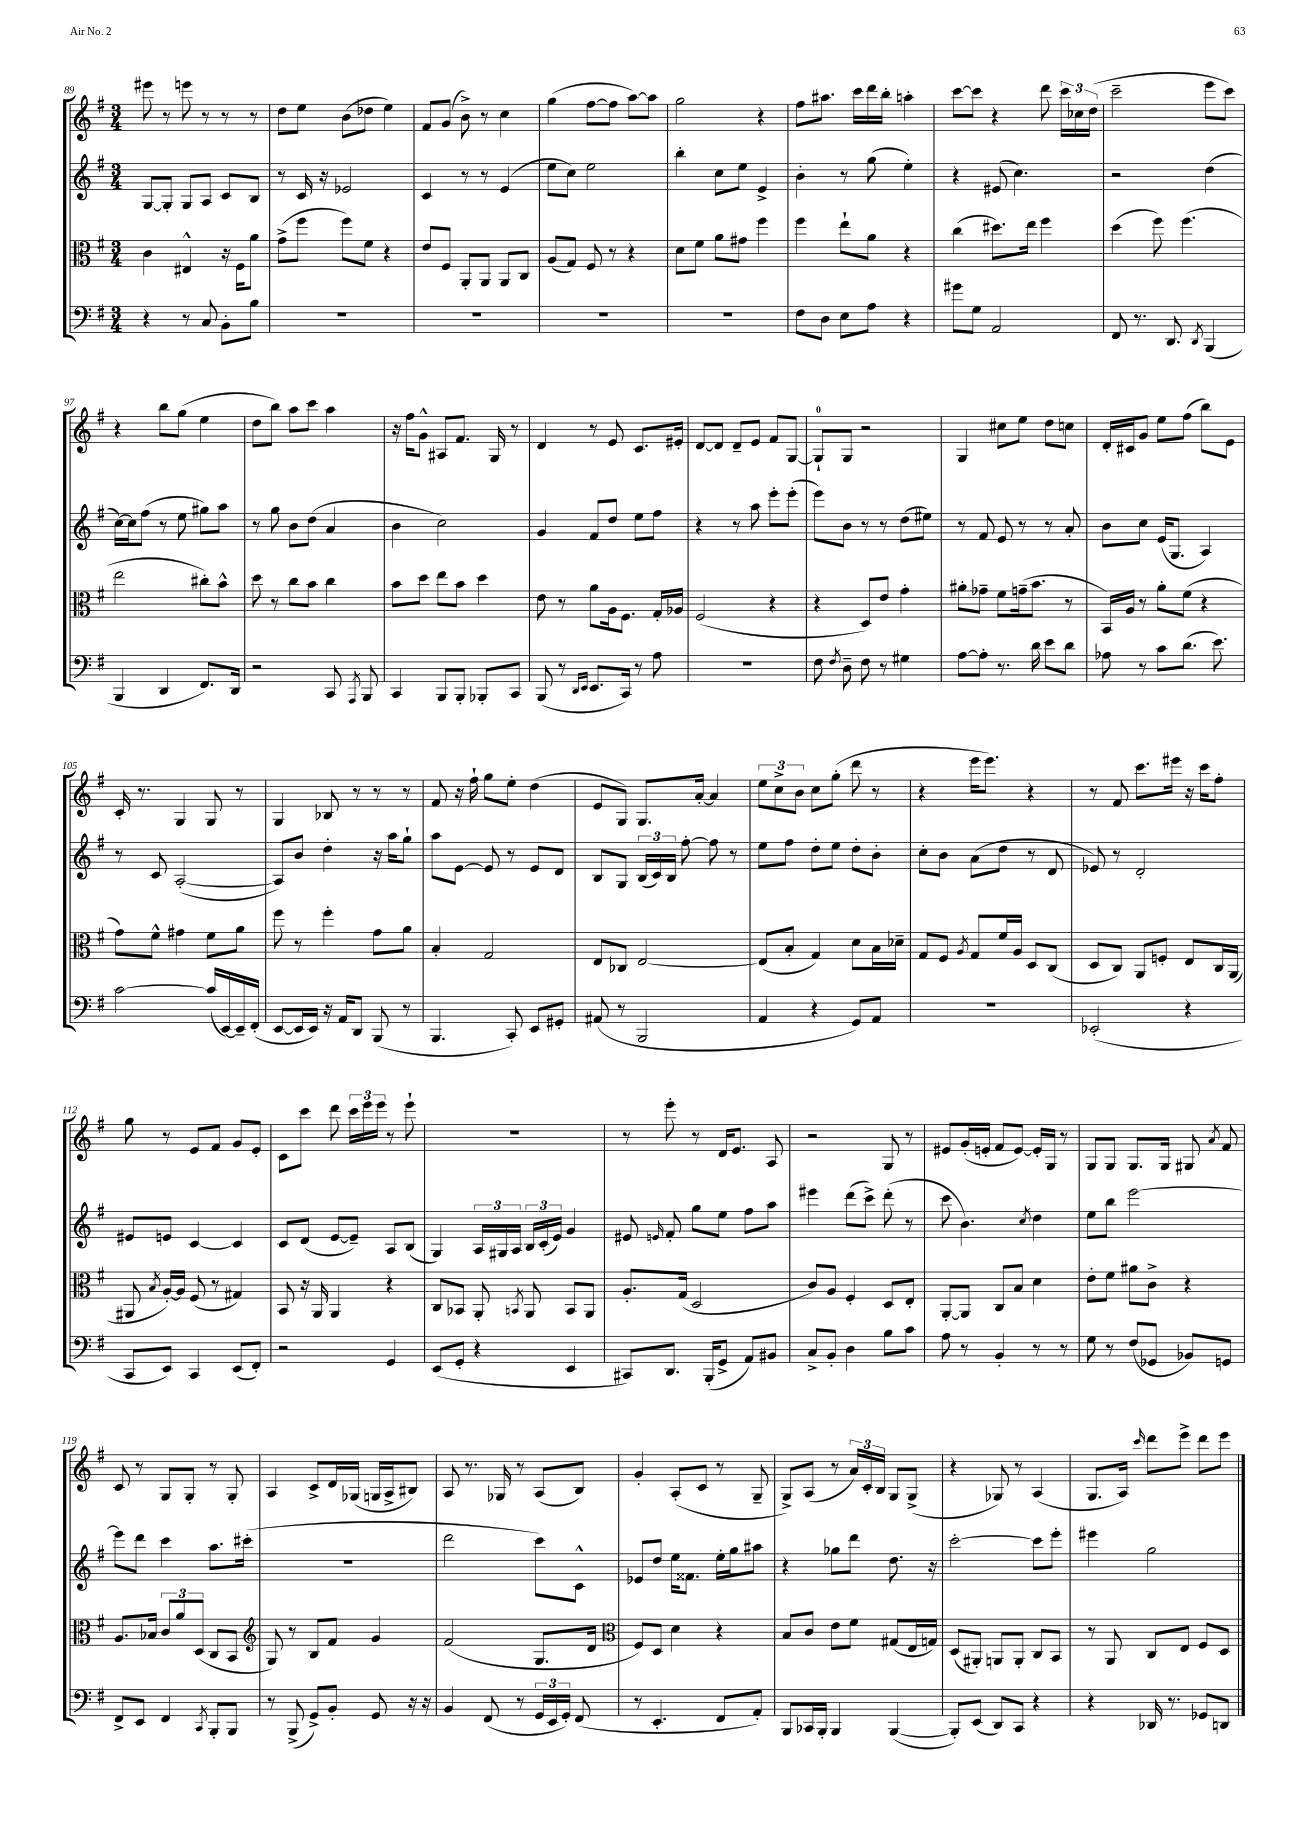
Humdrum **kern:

**kern	**kern	**kern	**kern
*part4	*part3	*part2	*part1
*staff4	*staff3	*staff2	*staff1
*clefF4	*clefC3	*clefG2	*clefG2
*k[f#]	*k[f#]	*k[f#]	*k[f#]
*M3/4	*M3/4	*M3/4	*M3/4
=89	=89	=89	=89
4r	4c\	[8G/L	8eee#X\
.	.	8G'/J]	8r
8r	4E#X^^/	8G/L	8eeen\
8C/	.	8A/J	8r
8BB'\L	16r	8c/L	8r
.	16F#\KL	.	.
8B\J	8a\J	8B/J	8r
=90	=90	=90	=90
2.r	(8g^\L	8r	8dd\L
.	8ff#\J	16c/	8ee\J
.	.	16r	.
.	8ff#\L)	2e-X/	(8b\L
.	8f#\J	.	8dd-X\J
.	4r	.	4ee\)
=91	=91	=91	=91
2.r	8e/L	4c/	8f#/L
.	8F#/J	.	(8g/J
.	8AA'/L	8r	8b^\)
.	8AA/J	8r	8r
.	8AA/L	(4e/	4cc\
.	8C/J	.	.
=92	=92	=92	=92
2.r	(8A/L	8ee\L	(4gg\
.	8G/J)	8cc\J)	.
.	8F#/	2ee\	[8ff#\L
.	8r	.	8ff#\J]
.	4r	.	[8aa\L)
.	.	.	8aa\J]
=93	=93	=93	=93
2.r	8d\L	4bb'\	2gg\
.	8f#\J	.	.
.	8a\L	8cc\L	.
.	8g#X\J	8ee\J	.
.	4ff#\	4e^/	4r
=94	=94	=94	=94
8F#\L	4ff#\	4b'\	8ff#\L
8D\J	.	.	8.aa#X\J
8E\L	8ee`\L	8r	.
.	.	.	16ccc\LL
8A\J	8a\J	(8gg\	16ddd\
.	.	.	16bb'\JJ
4r	4r	4ee'\)	4aan'\
=95	=95	=95	=95
8g#X\L	(4cc\	4r	[8ccc\L
8G\J	.	.	8ccc\J]
2AA/	8.dd#X\L)	(8e#X/	4r
.	.	4.cc\)	.
.	16ee\Jk	.	.
.	4ff#\	.	8ddd\
.	.	.	24ccc\LL
.	.	.	24cc-X\
.	.	.	(24dd\JJ
=96	=96	=96	=96
8FF#/	(4dd\	2r	2ccc~\
8.r	.	.	.
.	8ff#\)	.	.
8.DD/	.	.	.
.	(4.ff#\	.	.
8qDD/	.	.	.
(4BBB/	.	(4dd\	8eee\L
.	.	.	8ccc\J)
!!LO:LB:g=z
=97	=97	=97	=97
4BBB/	2ee\	[16cc\LL)	4r
.	.	16cc\J]	.
.	.	(8ff#\J	.
4DD/	.	8r	8bb\L
.	.	8ee\	(8gg\J
8.FF#/L)	8cc#X'\L)	8gg#X\L)	4ee\
.	8b^^\J	8aa\J	.
16DD/Jk	.	.	.
=98	=98	=98	=98
2r	8dd\	8r	8dd\L
.	8r	8gg\	8bb\J)
.	8cc\L	8b\L	8aa\L
.	8b\J	(8dd\J	8ccc\J
8CC/	4cc\	4a/	4aa\
8qAAA/	.	.	.
8BBB/	.	.	.
=99	=99	=99	=99
4CC/	8b\L	4b\	16r
.	.	.	16ff#\KL
.	8dd\J	.	8g^^\J
8BBB/L	8ee\L	2cc\)	8A#X/L
8BBB'/J	8b\J	.	8.f#/J
8BBB-X'/L	4dd\	.	.
.	.	.	16G/
8CC/J	.	.	8r
=100	=100	=100	=100
(8BBB/	8e\	4g/	4d/
8r	8r	.	.
16qqDD/LL	.	.	.
16qqEE/JJ	.	.	.
8.EE/L	8a\L	8f#/L	8r
.	16A\k	8dd/J	8e/
16CC/Jk)	8.F#\J	.	.
8r	.	8ee\L	8.c/L
8A\	16G'/LL	8ff#\J	.
.	16A-X/JJ	.	16e#X'/Jk
=101	=101	=101	=101
2.r	(2F#/	4r	[8d/L
.	.	.	8d/J]
.	.	8r	8d~/L
.	.	8aa\	8e/J
.	4r	8eee'\L	8f#/L
.	.	(8eee'\J	[8G/J
=102	=102	=102	=102
8F#\	4r	8eee\L)	8G`/L]
8qF#/	.	.	.
8D~\	.	8b\J	8G/J
8F#\	8D/L)	8r	2r
8r	8e/J	8r	.
4G#X\	4g'\	(8dd\L	.
.	.	8ee#X\J)	.
=103	=103	=103	=103
[8A\L	8a#X'\L	8r	4G/
8A'\J]	8g-X~\J	8f#/	.
8.r	8f#\L	8e/	8cc#X\L
.	(16gn~\k	8r	8ee\J
16d\	8.b\J	.	.
8e\L	.	8r	8dd\L
8d\J	8r	8a'/	8ccn\J
=104	=104	=104	=104
8A-X\	16BB/LL)	8b\L	16d'/LL
.	16A/JJ	.	16c#X/J
8r	8r	8cc\J	8g/J
8c\L	8a'\L	(16e/KL	8ee\L
.	.	8.G/J	.
(8.d\J	(8f#\J	.	(8ff#\J
.	4r	4A/)	8bb\L)
8.e\)	.	.	.
.	.	.	8e\J
!!LO:LB:g=z
=105	=105	=105	=105
[2c\	8g\L)	8r	16c'/
.	.	.	8.r
.	8f#^^\J	8c/	.
.	4g#X\	([2A'/	4G/
(16c/LL]	8f#\L	.	8G/
[16EE/)	.	.	.
16EE~/]	8a\J	.	8r
(16FF#'/JJ	.	.	.
=106	=106	=106	=106
[8EE/L	8ff#\	8A/L])	4G/
16EE/L]	8r	8b/J	.
16EE/JJ)	.	.	.
16r	4ff#'\	4dd'\	8B-X/
16AA/KL	.	.	.
8DD/J	.	.	8r
(8BBB/	8g\L	16r	8r
.	.	16aa\KL	.
8r	8a\J	8gg`\J	8r
=107	=107	=107	=107
4.BBB/	4B'/	8aa\L	8f#/
.	.	[8e\J	16r
.	.	.	16ff#`\
.	2G/	8e/]	8gg\L
8CC'/)	.	8r	8ee'\J
8EE/L	.	8e/L	(4dd\
8GG#X'/J	.	8d/J	.
=108	=108	=108	=108
(8AA#X/	8E/L	8B/L	8e/L
8r	8C-X/J	8G/J	8G/J)
2BBB/	[2E/	(24B/LL	8.G/L
.	.	24c/)	.
.	.	24B/JJ	.
.	.	[8ff#'\	.
.	.	.	[16a'/Jk
.	.	8ff#\]	4a/]
.	.	8r	.
=109	=109	=109	=109
4AA/	(8E/L]	8ee\L	12ee\L
.	.	.	12cc^\
.	8B'/J	8ff#\J	.
.	.	.	12b\J
4r	4G/)	8dd'\L	8cc\L
.	.	8ee\J	(8gg'\J
8GG/L)	8d\L	8dd'\L	8ddd\
8AA/J	16B\L	8b'\J	8r
.	16d-X~\JJ	.	.
=110	=110	=110	=110
2.r	8G/L	8cc'\L	4r
.	8F#/J	8b\J	.
.	8qA/	.	.
.	8G/L	(8a\L	16eee\KL
.	.	.	8.eee\J)
.	16f#/L	8dd\J	.
.	16A/JJ	.	.
.	8D/L	8r	4r
.	(8C/J	8d/	.
=111	=111	=111	=111
(2EE-X'/	8D/L	8e-X/)	8r
.	8C/J)	8r	8f#/
.	8AA/L	2d'/	8.ccc\L
.	8Fn'/J	.	.
.	.	.	16eee#X\Jk
4r	8E/L	.	16r
.	.	.	16ccc\KL
.	16C/L	.	8ff#'\J
.	(16AA/JJ	.	.
!!LO:LB:g=z
=112	=112	=112	=112
8CC/L	8AA#X/	8e#X/L	8gg\
.	8qB/	.	.
8EE/J)	[16A'/LL)	8en/J	8r
.	16A/JJ]	.	.
4CC/	(8F#/	[4c/	8e/L
.	8r	.	8f#/J
(8EE/L	4G#X/)	4c/]	8g/L
8FF#'/J)	.	.	8e'/J
=113	=113	=113	=113
2r	8BB/	8c/L	8c\L
.	16r	(8d/J	8ccc\J
.	16AA/	.	.
.	4AA/	[8e/L	8ddd\
.	.	8e~/J])	24ccc\LL
.	.	.	24eee\
.	.	.	24eee\JJ
4GG/	4r	8A/L	8r
.	.	(8B/J	8eee`\
=114	=114	=114	=114
(8EE/L	8C/L	4G/)	2.r
8GG'/J	8BB-X/J	.	.
4r	8AA'/	24A/LL	.
.	.	24G#X/	.
.	.	24A/JJ	.
.	8qBBn/	.	.
.	8AA/	24B/LL	.
.	.	(24c'/	.
.	.	24e/JJ)	.
4EE/	8BB/L	4g/	.
.	8AA/J	.	.
=115	=115	=115	=115
8CC#X/L)	8.A'/L	8e#X/	8r
.	.	16qqen/	.
8.DD/J	.	8f#'/	8eee'\
.	(16G/Jk	.	.
.	2D/	8gg\L	8r
(16BBB'/KL	.	.	.
8GG^/J	.	8ee\J	16d/KL
.	.	.	8.e/J
8AA/L)	.	8ff#\L	.
8BB#X/J	.	8aa\J	8A/
=116	=116	=116	=116
8C^/L	8c/L)	4eee#X\	2r
8BB'/J	8A/J	.	.
4D\	4F#'/	(8ddd\L	.
.	.	8ccc^\J)	.
8B\L	8D/L	(8ddd'\	8G/
8c\J	8E'/J	8r	8r
=117	=117	=117	=117
8A\	[8AA'/L	8ccc\	8e#X/L
8r	8AA/J]	4.b\)	(16g'/L
.	.	.	16en'/JJ
4BB'/	8C/L	.	8f#/L
.	8B/J	.	[8e/J)
.	.	8qcc/	.
8r	4d\	4dd\	16e'/LL]
.	.	.	16G/JJ
8r	.	.	8r
=118	=118	=118	=118
8G\	8e'\L	8ee\L	8G/L
8r	8f#\J	8bb\J	8G/J
(8F#/L	8a#X\L	[2eee\	8.G/L
8GG-X/J	8c^\J	.	.
.	.	.	16G/Jk
8BB-X/L)	4r	.	8G#X/
.	.	.	8qa/
8GGn/J	.	.	8f#/
!!LO:LB:g=z
=119	=119	=119	=119
8FF#^/L	8.A/L	8eee\L]	8c/
8EE/J	.	8ddd\J	8r
.	16B-X/Jk	.	.
4FF#/	12c/L	4ccc\	8G/L
.	12a/	.	.
.	.	.	8G'/J
.	(12D/J	.	.
8qCC/	.	.	.
8BBB'/L	8C/L	8.aa\L	8r
8BBB/J	8BB/J	.	8G'/
.	.	(16ccc#X'\Jk	.
=120	=120	=120	=120
*	*clefG2	*	*
8r	8G/)	2.r	4A/
(8BBB^/	8r	.	.
8GG^/L)	8B/L	.	8c^/L
8BB'/J	8f#/J	.	16d/L
.	.	.	(16G-X/JJ
8GG/	4g/	.	16Gn/LL
.	.	.	16A^/J
16r	.	.	8B#X/J)
16r	.	.	.
=121	=121	=121	=121
4BB/	(2f#/	2ddd\	8A/
.	.	.	8.r
(8FF#/	.	.	.
.	.	.	16G-X/
8r	.	.	8r
24GG/LL	8.G/L	8ccc\L)	(8A/L
24EE/	.	.	.
24GG'/JJ)	.	.	.
(8FF#/	.	8c^^\J	8B/J)
.	16d/Jk	.	.
=122	=122	=122	=122
*	*clefC3	*	*
8r	8F#/L)	8e-X/L	4g'/
4.EE'/	8D/J	8dd/J	.
.	4d\	16ee\KL	(8A'/L
.	.	8.f##X\J	.
.	.	.	8c/J
8FF#/L	4r	16ee'\LL	8r
.	.	16gg\J	.
8AA'/J)	.	8aa#X\J	8G~/
=123	=123	=123	=123
8BBB/L	8B/L	4r	8G^/L)
16CC-X/L	8c/J	.	(8A/J
16BBB'/JJ	.	.	.
4BBB/	8e\L	8gg-X\L	8r
.	8f#\J	8ddd\J	24a/LL)
.	.	.	24c'/
.	.	.	24B/JJ
([4BBB/	(8G#X/L	8.dd\	8G/L
.	16E/L	.	(8G^/J
.	16Gn/JJ)	16r	.
=124	=124	=124	=124
8BBB'/L])	(8D/L	[2ccc'\	4r
(8EE/J	8AA#X'/J)	.	.
8DD/L)	8AAn/L	.	8G-X/)
8CC/J	8AA'/J	.	8r
4r	8C/L	8ccc\L]	(4A/
.	8BB/J	8eee'\J	.
=125	=125	=125	=125
4r	8r	4eee#X\	8.G/L
.	8AA/	.	.
.	.	.	16A/Jk)
.	.	.	16qqccc/
16DD-X/	8C/L	2gg\	8ddd\L
8.r	.	.	.
.	8E/J	.	8eee^\J
8GG-X/L	8F#/L	.	8ddd\L
8DDn/J	8D/J	.	8eee\J
==	==	==	==
*-	*-	*-	*-
